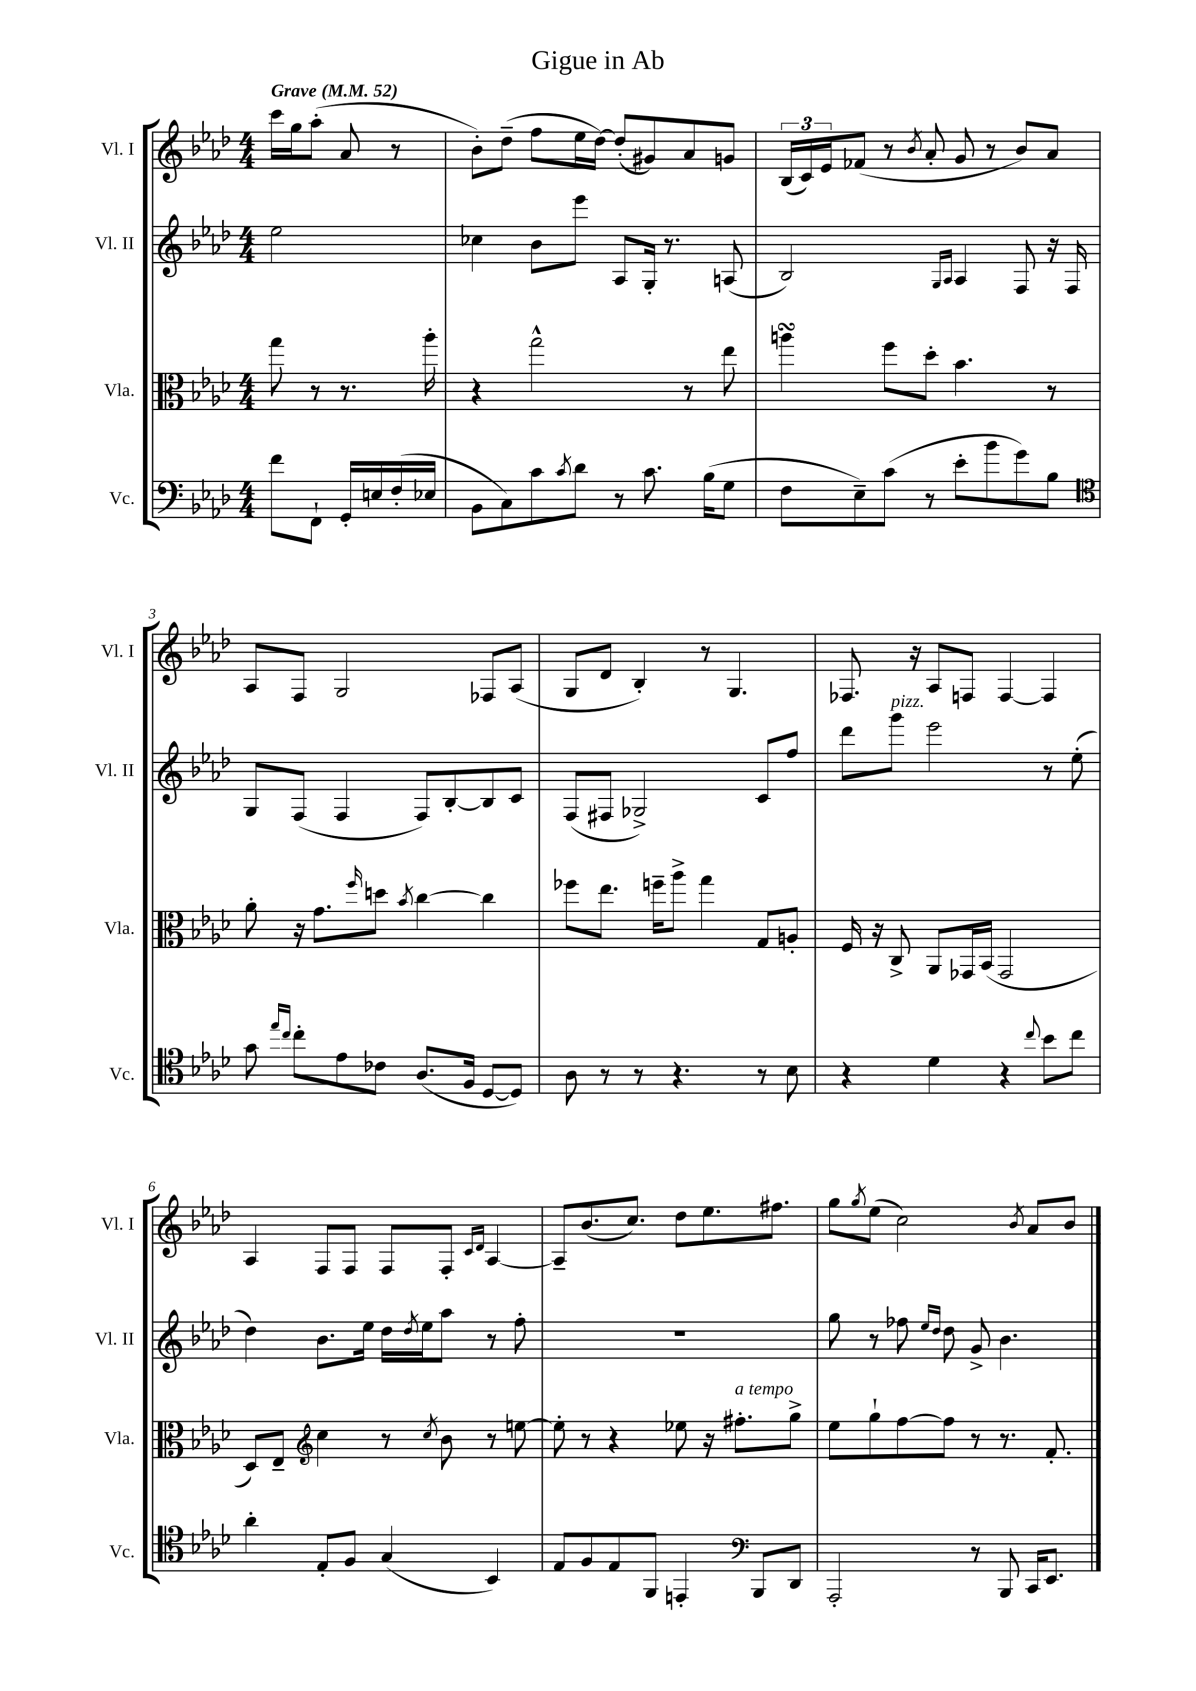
\header { title = "Gigue in Ab" }
<<
\new StaffGroup <<
\new Staff = "s0" \with { instrumentName = "Vl. I" shortInstrumentName = "Vl. I" } {
    \clef treble \key aes \major \numericTimeSignature \time 4/4 \partial 2 \tempo "Grave" 4 = 52
    c'''16 g''16 aes''8-.( aes'8 r8 |
    bes'8-.) des''8--( f''8 ees''16 des''16~) des''8-.( gis'8) aes'8 g'8 |
    \tuplet 3/2 { bes16( c'16) ees'16 } fes'8( r8 \acciaccatura { bes'8 } aes'8-. g'8 r8 bes'8) aes'8 |
    aes8 f8 g2 fes8 aes8( |
    g8 des'8 bes4-.) r8 g4. |
    fes8. r16 aes8 f8 f4~ f4 |
    aes4 f8 f8 f8 f8-. \grace { c'16 des'16 } aes4~ |
    aes8-- bes'8.( c''8.) des''8 ees''8. fis''8. |
    g''8 \acciaccatura { g''8 } ees''8( c''2) \acciaccatura { bes'8 } aes'8 bes'8 \bar "|." |
}
\new Staff = "s1" \with { instrumentName = "Vl. II" shortInstrumentName = "Vl. II" } {
    \clef treble \key aes \major \numericTimeSignature \time 4/4 \partial 2
    ees''2 |
    ces''4 bes'8 ees'''8 aes8 g16-. r8. a8( |
    bes2) \grace { g16 aes16 } aes4 f8 r16 f16 |
    g8 f8( f4 f8) bes8~-. bes8 c'8 |
    f8( fis8 ges2->) c'8 f''8 |
    des'''8 g'''8^\markup { \italic "pizz." } ees'''2 r8 ees''8-.( |
    des''4) bes'8. ees''16 des''16 \acciaccatura { des''8 } ees''16 aes''8 r8 f''8-. |
    R1 |
    g''8 r8 fes''8 \grace { ees''16 des''16 } des''8 g'8-> bes'4. \bar "|." |
}
\new Staff = "s2" \with { instrumentName = "Vla." shortInstrumentName = "Vla." } {
    \clef alto \key aes \major \numericTimeSignature \time 4/4 \partial 2
    g''8 r8 r8. aes''16-. |
    r4 g''2-^ r8 ees''8 |
    a''4\turn f''8 des''8-. bes'4. r8 |
    aes'8-. r16 g'8. \grace { f''16 } d''8 \acciaccatura { bes'8 } c''4~ c''4 |
    fes''8 ees''8. f''16-- aes''8-> g''4 g8 a8-. |
    f16 r16 c8-> aes,8 ges,16 bes,16( ges,2 |
    des8) ees8-- \clef treble c''4 r8 \acciaccatura { c''8 } bes'8 r8 e''8~ |
    e''8-. r8 r4 ees''8 r16 fis''8.-.^\markup { \italic "a tempo" } g''8-> |
    ees''8 g''8-! f''8~ f''8 r8 r8. f'8.-. \bar "|." |
}
\new Staff = "s3" \with { instrumentName = "Vc." shortInstrumentName = "Vc." } {
    \clef bass \key aes \major \numericTimeSignature \time 4/4 \partial 2
    f'8 f,8-! g,16-. e16 f16-.( ees16 |
    bes,8 c8) c'8 \acciaccatura { c'8 } des'8 r8 c'8. bes16( g8 |
    f8 ees8--) c'8( r8 ees'8-. bes'8 g'8) bes8 |
    \clef tenor g'8 \grace { ees''16 c''16 } c''8-. ees'8 ces'8 aes8.( f16 des8~ des8) |
    aes8 r8 r8 r4. r8 bes8 |
    r4 des'4 r4 \appoggiatura { c''8 } bes'8 c''8 |
    aes'4-. ees8-. f8 g4( bes,4) |
    ees8 f8 ees8 f,8 e,4-. \clef bass bes,,8 des,8 |
    aes,,2-. r8 bes,,8 c,16 ees,8. \bar "|." |
}
>>
>>
